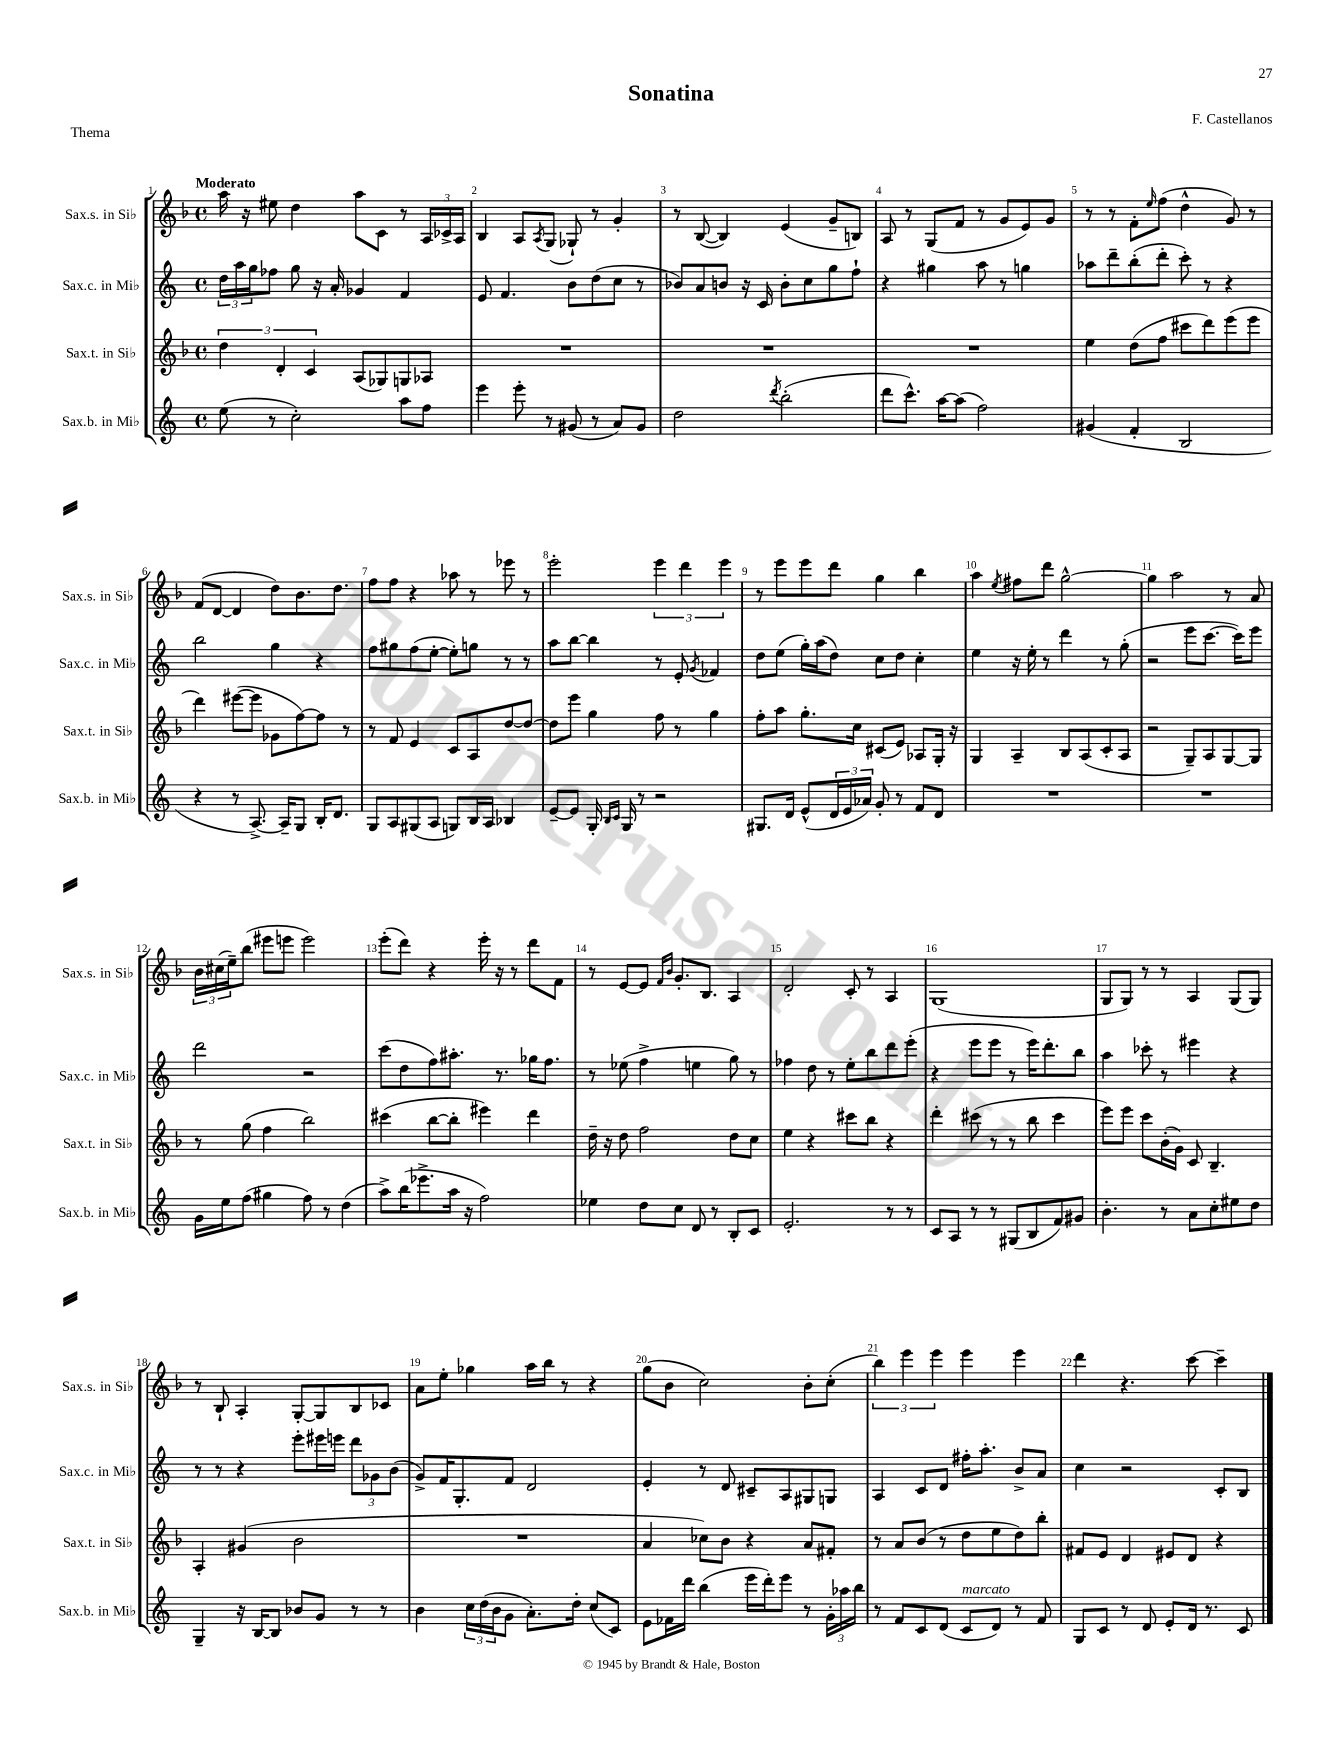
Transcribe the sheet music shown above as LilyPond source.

\header { title = "Sonatina" composer = "F. Castellanos" piece = "Thema" }
<<
\new StaffGroup <<
\new Staff = "s0" \with { instrumentName = "Sax.s. in Sib" shortInstrumentName = "Sax.s. in Sib" } {
    \clef treble \key f \major \defaultTimeSignature \time 4/4 \tempo "Moderato"
    a''16 r16 eis''8 d''4 a''8 c'8 r8 \tuplet 3/2 { a16 ces'16-> a16 } |
    bes4 a8 \acciaccatura { a8 } g8( ges8-!) r8 g'4-. |
    r8 bes8~( bes4) e'4( g'8-- b8) |
    a8 r8 g8( f'8 r8 g'8 e'8) g'8 |
    r8 r8 f'8-. \grace { e''16 } f''8( d''4-^ g'8) r8 |
    f'8( d'8~ d'4 d''8) bes'8. d''8. |
    f''8 f''8 r4 aes''8 r8 ees'''8 r8 |
    e'''2-. \tuplet 3/2 { e'''4 d'''4 e'''4 } |
    r8 e'''8 e'''8 d'''8 g''4 bes''4 |
    a''4 \acciaccatura { e''8 } fis''8 d'''8 g''2~-^ |
    g''4 a''2 r8 a'8 |
    \tuplet 3/2 { bes'16 cis''16( e''16--) } bes''8( eis'''8 e'''8 e'''2) |
    e'''8-.( d'''8) r4 e'''16-. r16 r8 d'''8 f'8 |
    r8 e'8~ e'8 \grace { f'16 bes'16 } g'8.-. bes8. a4 |
    d'2-. c'8-. r8 a4 |
    g1( |
    g8 g8) r8 r8 a4 g8( g8) |
    r8 bes8-! a4-. g8~-. g8 bes8 ces'8 |
    a'8 e''8-. ges''4 a''16 bes''16 r8 r4 |
    g''8( bes'8 c''2) bes'8-. c''8-.( |
    \tuplet 3/2 { bes''4) e'''4 e'''4 } e'''4 e'''4 |
    d'''4 r4. c'''8~ c'''4-- \bar "|." |
}
\new Staff = "s1" \with { instrumentName = "Sax.c. in Mib" shortInstrumentName = "Sax.c. in Mib" } {
    \clef treble \key c \major \defaultTimeSignature \time 4/4
    \tuplet 3/2 { d''16 a''16 g''16 } fes''8 g''8 r16 a'16-. ges'4 f'4 |
    e'8 f'4. b'8 d''8( c''8 r8 |
    bes'8) a'8 b'8 r16 c'16 b'8-. c''8 g''8 f''8-! |
    r4 gis''4 a''8 r8 g''4 |
    aes''8 d'''8-- b''8-.( d'''8-. c'''8-.) r8 r4 |
    b''2 g''4 r4 |
    f''8 gis''8 f''8( e''8~-. e''8-.) g''8 r8 r8 |
    a''8 b''8~ b''4 r8 e'8-. \acciaccatura { g'8 } fes'4 |
    d''8 e''8( g''16-.) a''16( d''8) c''8 d''8 c''4-. |
    e''4 r16 e''16-. r8 d'''4 r8 g''8-.( |
    r2 e'''8 c'''8.~ c'''16) e'''8 |
    d'''2 r2 |
    c'''8( d''8 f''8) ais''8.-. r8. ges''16 f''8. |
    r8 ees''8( f''4-> e''4 g''8) r8 |
    fes''4 d''8 r8 e''8-. b''8 d'''8 e'''8-.( |
    r4 e'''8 e'''8 r8 e'''16) d'''8.-. b''8 |
    a''4 ces'''8-. r8 eis'''4 r4 |
    r8 r8 r4 e'''8-. eis'''16 e'''16 \tuplet 3/2 { d'''8 ges'8 b'8( } |
    g'8->) f'16 g8.-. f'8 d'2 |
    e'4-. r8 d'8 cis'8-- a8 gis8 g8 |
    a4 c'8 d'8 fis''16-. a''8.-. b'8-> a'8 |
    c''4 r2 c'8-. b8 \bar "|." |
}
\new Staff = "s2" \with { instrumentName = "Sax.t. in Sib" shortInstrumentName = "Sax.t. in Sib" } {
    \clef treble \key f \major \defaultTimeSignature \time 4/4
    \tuplet 3/2 { d''4 d'4-. c'4 } a8( ges8) g8 aes8 |
    R1 |
    R1 |
    R1 |
    e''4 d''8( f''8 cis'''8 d'''8) e'''8( e'''8 |
    d'''4) eis'''8~( eis'''8 ges'8 f''8~) f''8 r8 |
    r8 f'8 e'4 c'8 a8 d''8~ d''8~ |
    d''8 e'''8 g''4 f''8 r8 g''4 |
    f''8-. a''8 g''8.-. c''16 cis'8( e'8) aes8 g16-. r16 |
    g4 a4-- bes8 a8( c'8-. a8 |
    r2 g8--) a8 g8~ g8 |
    r8 g''8( f''4 bes''2) |
    cis'''4( bes''8~ bes''8-. eis'''4) d'''4 |
    d''16-- r16 d''8 f''2 d''8 c''8 |
    e''4 r4 cis'''8 bes''8 r4 |
    d'''4-. cis'''8( r8 r8 bes''8 cis'''4 |
    e'''8) e'''8 c'''8 bes'16-.( g'16) c'8 bes4.-- |
    a4-. gis'4( bes'2 |
    R1 |
    a'4 ces''8) bes'8 r4 a'8 fis'8-. |
    r8 a'8 bes'8( r8 d''8 e''8 d''8) bes''8-. |
    fis'8 e'8 d'4 eis'8 d'8 r4 \bar "|." |
}
\new Staff = "s3" \with { instrumentName = "Sax.b. in Mib" shortInstrumentName = "Sax.b. in Mib" } {
    \clef treble \key c \major \defaultTimeSignature \time 4/4
    e''8( r8 c''2-.) a''8 f''8 |
    e'''4 e'''8-. r8 gis'8( r8 a'8) gis'8 |
    d''2 \acciaccatura { d'''8 } b''2-.( |
    d'''8 c'''8.-^) a''16~ a''8( f''2) |
    gis'4( f'4-. b2 |
    r4 r8 a8.~->) a16-- g8 b16-. d'8. |
    g8 a8 gis8( a8 g8) b16 a16 bes4 |
    e'8~-- e'8 g16-. \grace { b16 c'16 } g16 r8 r2 |
    gis8. d'16 e'8-^( \tuplet 3/2 { d'16 e'16 aes'16) } g'8-. r8 f'8 d'8 |
    R1 |
    R1 |
    g'16 e''16 f''8( gis''4 f''8) r8 d''4( |
    a''8->) b''16( ees'''8.-> a''16 r16 f''2) |
    ees''4 d''8 c''8 d'8 r8 b8-. c'8 |
    e'2.-. r8 r8 |
    c'8 a8 r8 r8 gis8( b8 f'8) gis'8 |
    b'4.-. r8 a'8 c''8-. eis''8 d''8 |
    g4-- r16 b16~ b8 bes'8 g'8 r8 r8 |
    b'4 \tuplet 3/2 { c''16 d''16( b'16 } g'8 a'8.-.) d''16-. c''8( c'8) |
    e'8 fes'16 d'''16 b''4( e'''16 d'''16-.) e'''8 r8 \tuplet 3/2 { g'16-. aes''16 b''16 } |
    r8 f'8 c'8 d'8( c'8^\markup { \italic "marcato" } d'8) r8 f'8 |
    g8 c'8 r8 d'8 e'8-. d'16 r8. c'8 \bar "|." |
}
>>
>>
\layout { \context { \Score \override BarNumber.break-visibility = ##(#f #t #t) barNumberVisibility = #all-bar-numbers-visible } }
